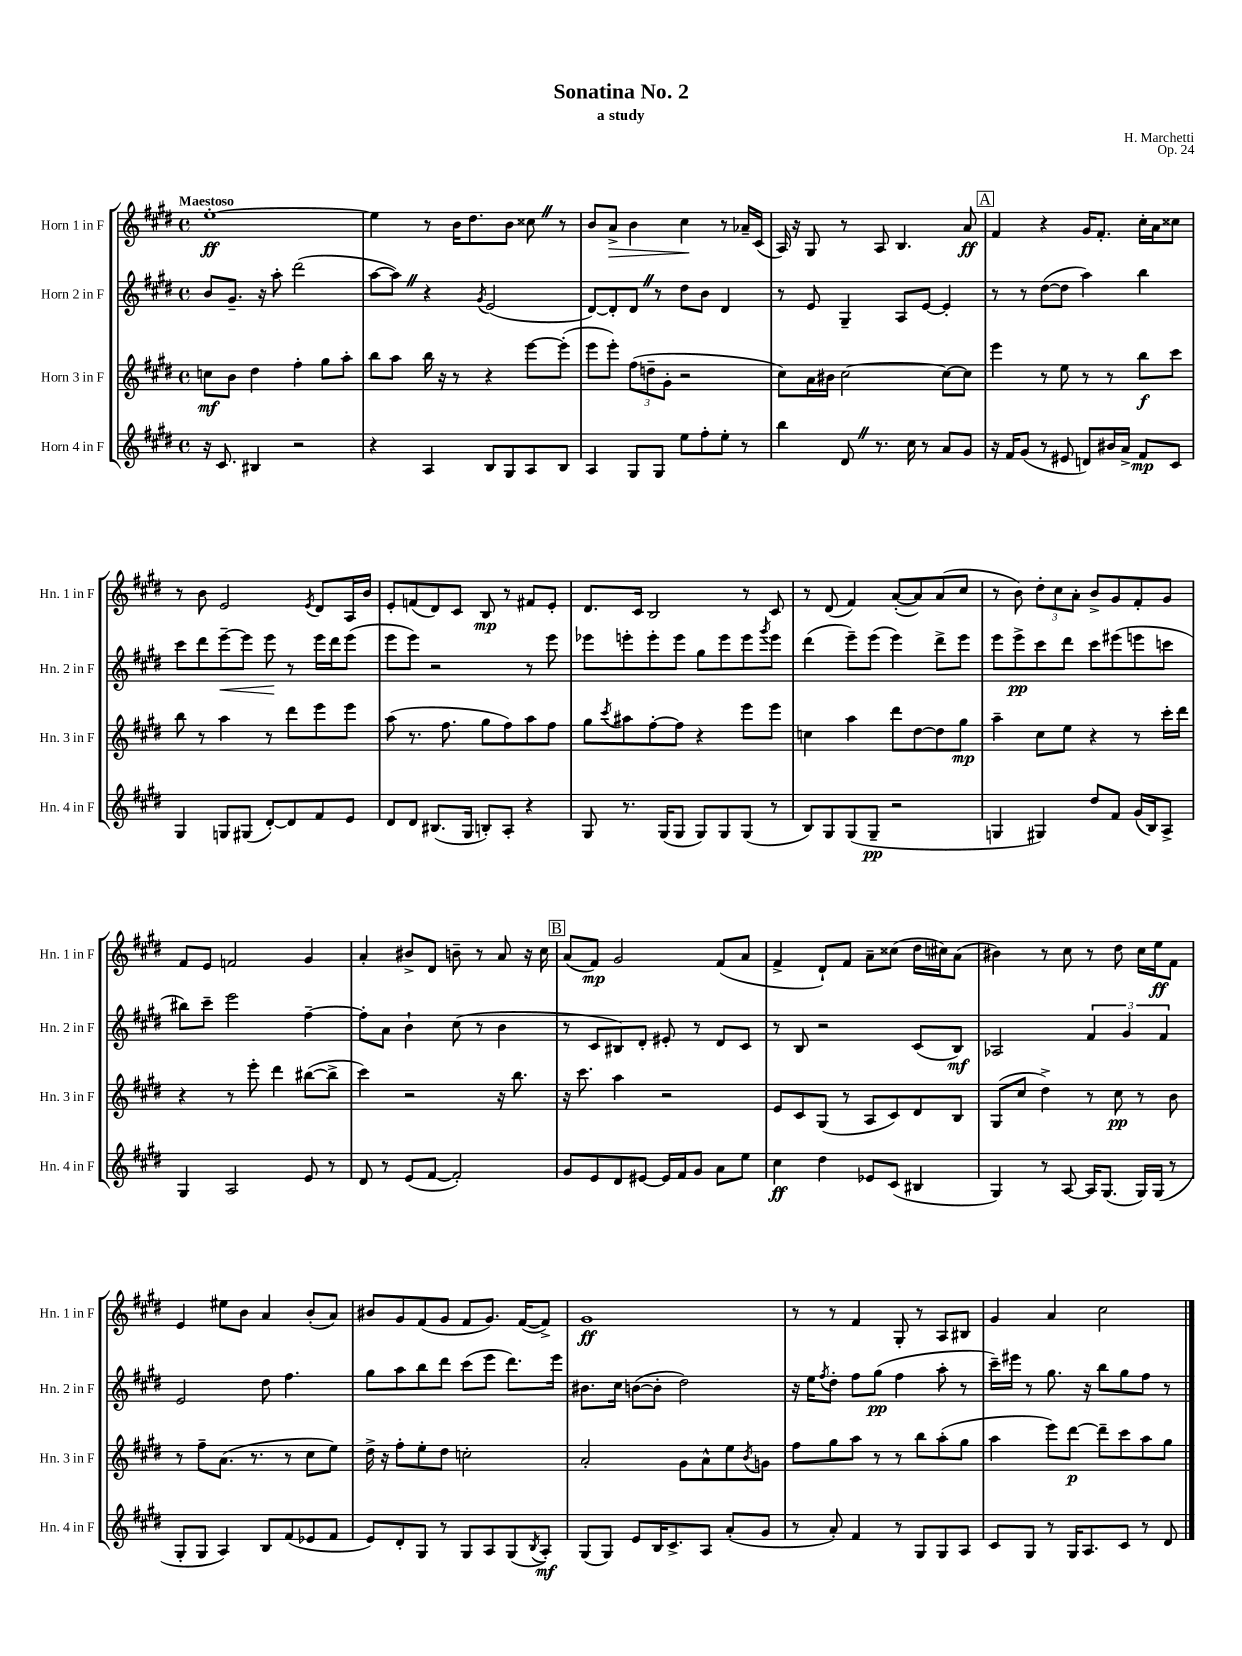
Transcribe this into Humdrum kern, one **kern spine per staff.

**kern	**kern	**kern	**kern
*staff4	*staff3	*staff2	*staff1
*clefG2	*clefG2	*clefG2	*clefG2
*k[f#c#g#d#]	*k[f#c#g#d#]	*k[f#c#g#d#]	*k[f#c#g#d#]
*M4/4	*M4/4	*M4/4	*M4/4
*met(c)	*met(c)	*met(c)	*met(c)
16r	8cc	8b	[1ee'
8.c#	.	.	.
.	8b	8.g#~	.
4B#	4dd#	.	.
.	.	16r	.
.	.	8aa'	.
2r	4ff#'	(2ddd#	.
.	8gg#	.	.
.	8aa'	.	.
=	=	=	=
4r	8bb	[8aa	4ee]
.	8aa	8aa])	.
4A	16bb	4r	8r
.	16r	.	.
.	8r	.	16b
.	.	.	8.dd#
.	.	8qg#	.
8B	4r	(2e	.
8G#	.	.	8b
8A	[8eee	.	8cc##
8B	(8eee']	.	8r
=	=	=	=
4A	8eee	[8d#)	8b
.	8eee')	8d#']	8a^
8G#	(12ff#	8d#	4b
.	12dd~	.	.
8G#	.	8r	.
.	12g#'	.	.
8ee	2r	8dd#	4cc#
8ff#'	.	8b	.
8ee'	.	4d#	8r
8r	.	.	16a-~
.	.	.	(16c#
=	=	=	=
4bb	8cc#)	8r	16A)
.	.	.	16r
.	16a	8e	8G#
.	16b#	.	.
8d#	[2cc#	4G#~	8r
8.r	.	.	8A
.	.	8A	4.B
16cc#	.	.	.
8r	.	[8e	.
8a	8cc#_	4e']	.
8g#	8cc#]	.	8a
=	=	=	=
16r	4eee	8r	4f#
16f#	.	.	.
(8g#	.	8r	.
8r	8r	([8dd#	4r
8e#	8ee	8dd#]	.
8d)	8r	4aa)	16g#
.	.	.	8.f#'
16b#	8r	.	.
16a^	.	.	.
8f#	8bb	4bb	16cc#'
.	.	.	16a
8c#	8ccc#	.	8cc##
=	=	=	=
4G#	8bb	8ccc#	8r
.	8r	8ddd#	8b
8G	4aa	[8eee~	2e
(8G#	.	8eee]	.
[8d#')	8r	8eee	.
8d#]	8ddd#	8r	.
.	.	.	8qe
8f#	8eee	16eee	8d#
.	.	16ddd#	.
8e	8eee	(8eee	16A
.	.	.	16b
=	=	=	=
8d#	(8aa	8eee	8e'
8d#	8.r	8eee)	(8f
(8.B#	.	2r	8d#)
.	8.ff#	.	.
.	.	.	8c#
16G#	.	.	.
8B')	8gg#	.	8B
8A'	8ff#)	.	8r
4r	8aa	8r	8f#
.	8ff#	8eee	8e'
=	=	=	=
8G#	8gg#	8eee-	8.d#
.	8qccc#	.	.
8.r	8aa#	8eee'	.
.	.	.	16c#
.	[8ff#'	8eee'	2B
(16G#	.	.	.
8G#	8ff#]	8eee	.
8G#)	4r	8gg#	.
8G#	.	8eee	.
(8G#	8eee	8eee	8r
.	.	8qggg#	.
8r	8eee	8eee	8c#
=	=	=	=
8B)	4cc	(4ddd#	8r
8G#	.	.	(8d#
(8G#	4aa	8eee~)	4f#)
8G#~	.	(8eee	.
2r	8ddd#	4eee)	([8a'
.	[8dd#	.	8a])
.	8dd#]	8ddd#^	(8a
.	8gg#	8eee	8cc#
=	=	=	=
4G	4aa~	8eee	8r
.	.	8eee^	8b)
4G#)	8cc#	8ccc#	12dd#'
.	.	.	12cc#
.	8ee	8ddd#	.
.	.	.	12a'
8dd#	4r	8ccc#	8b^
8f#	.	(8eee#	8g#
(16g#	8r	8eee	8f#'
16B)	.	.	.
8A^	16ccc#'	8ccc	8g#
.	16ddd#	.	.
=	=	=	=
4G#	4r	8bb#)	8f#
.	.	8ccc#~	8e
2A	8r	2eee	2f
.	8eee'	.	.
.	4ddd#	.	.
8e	([8bb#	[4ff#~	4g#
8r	8bb#^]	.	.
=	=	=	=
8d#	4ccc#)	8ff#']	4a'
8r	.	8a	.
(8e	2r	4b`	8b#^
[8f#	.	.	8d#
2f#'])	.	(8cc#	8b~
.	.	8r	8r
.	16r	4b	8a
.	8.bb	.	.
.	.	.	16r
.	.	.	16cc#
=	=	=	=
8g#	16r	8r	(8a
.	8.ccc#	.	.
8e	.	8c#	8f#)
8d#	4aa	8B#)	2g#
[8e#	.	8d#'	.
16e#]	2r	8e#'	.
16f#	.	.	.
8g#	.	8r	.
8a	.	8d#	(8f#
8ee	.	8c#	8a
=	=	=	=
4cc#	8e	8r	4f#^
.	8c#	8B	.
4dd#	(8G#	2r	8d#`)
.	8r	.	8f#
8e-	8A	.	8a~
(8c#	8c#)	.	(8cc##
4B#	8d#	(8c#	16dd#
.	.	.	16cc#)
.	8B	8B)	(8a
=	=	=	=
4G#)	(8G#	2A-	4b#)
.	8cc#	.	.
8r	4dd#^)	.	8r
[8A	.	.	8cc#
16A]	8r	6f#	8r
(8.G#	.	.	.
.	8cc#	.	8dd#
.	.	6g#	.
16G#)	8r	.	16cc#
(16G#	.	.	16ee
.	.	6f#	.
8r	8b	.	8f#
=	=	=	=
8G#'	8r	2e	4e
8G#	8ff#~	.	.
4A)	(8.a	.	8ee#
.	.	.	8b
.	8.r	.	.
8B	.	8dd#	4a
(8f#	8r	4.ff#	.
8e-	8cc#	.	(8b'
8f#	8ee)	.	8a)
=	=	=	=
8e)	16dd#^	8gg#	8b#
.	16r	.	.
8d#'	8ff#'	8aa	8g#
8G#	8ee'	8bb	(8f#
8r	8dd#	8ddd#	8g#
8G#	2cc'	(8ccc#	8f#
8A	.	8eee	8.g#)
(8G#	.	8.ddd#)	.
.	.	.	([16f#
8qB	.	.	.
8A')	.	.	8f#^])
.	.	16eee	.
=	=	=	=
(8G#	2a'	8.b#	1g#
8G#)	.	.	.
.	.	16cc#	.
8e	.	([8b	.
16B	.	8b']	.
8.c#^	.	.	.
.	8g#	2dd#)	.
8A	8a^^	.	.
(8a'	8ee	.	.
.	8qb	.	.
8g#	8g	.	.
=	=	=	=
8r	8ff#	16r	8r
.	.	16ee	.
.	.	8qff#	.
8a')	8gg#	8dd#'	8r
4f#	8aa	8ff#	4f#
.	8r	(8gg#	.
8r	8r	4ff#	8G#'
8G#	8bb	.	8r
8G#	(8aa'	8aa'	8A
8A	8gg#	8r	8B#
=	=	=	=
8c#	4aa	16ccc#~)	4g#
.	.	16eee#	.
8G#	.	8r	.
8r	8eee)	8.gg#	4a
16G#	[8ddd#	.	.
8.A	.	16r	.
.	8ddd#~]	8bb	2cc#
8c#	8ccc#	8gg#	.
8r	8aa	8ff#	.
8d#	8gg#	8r	.
==	==	==	==
*-	*-	*-	*-
